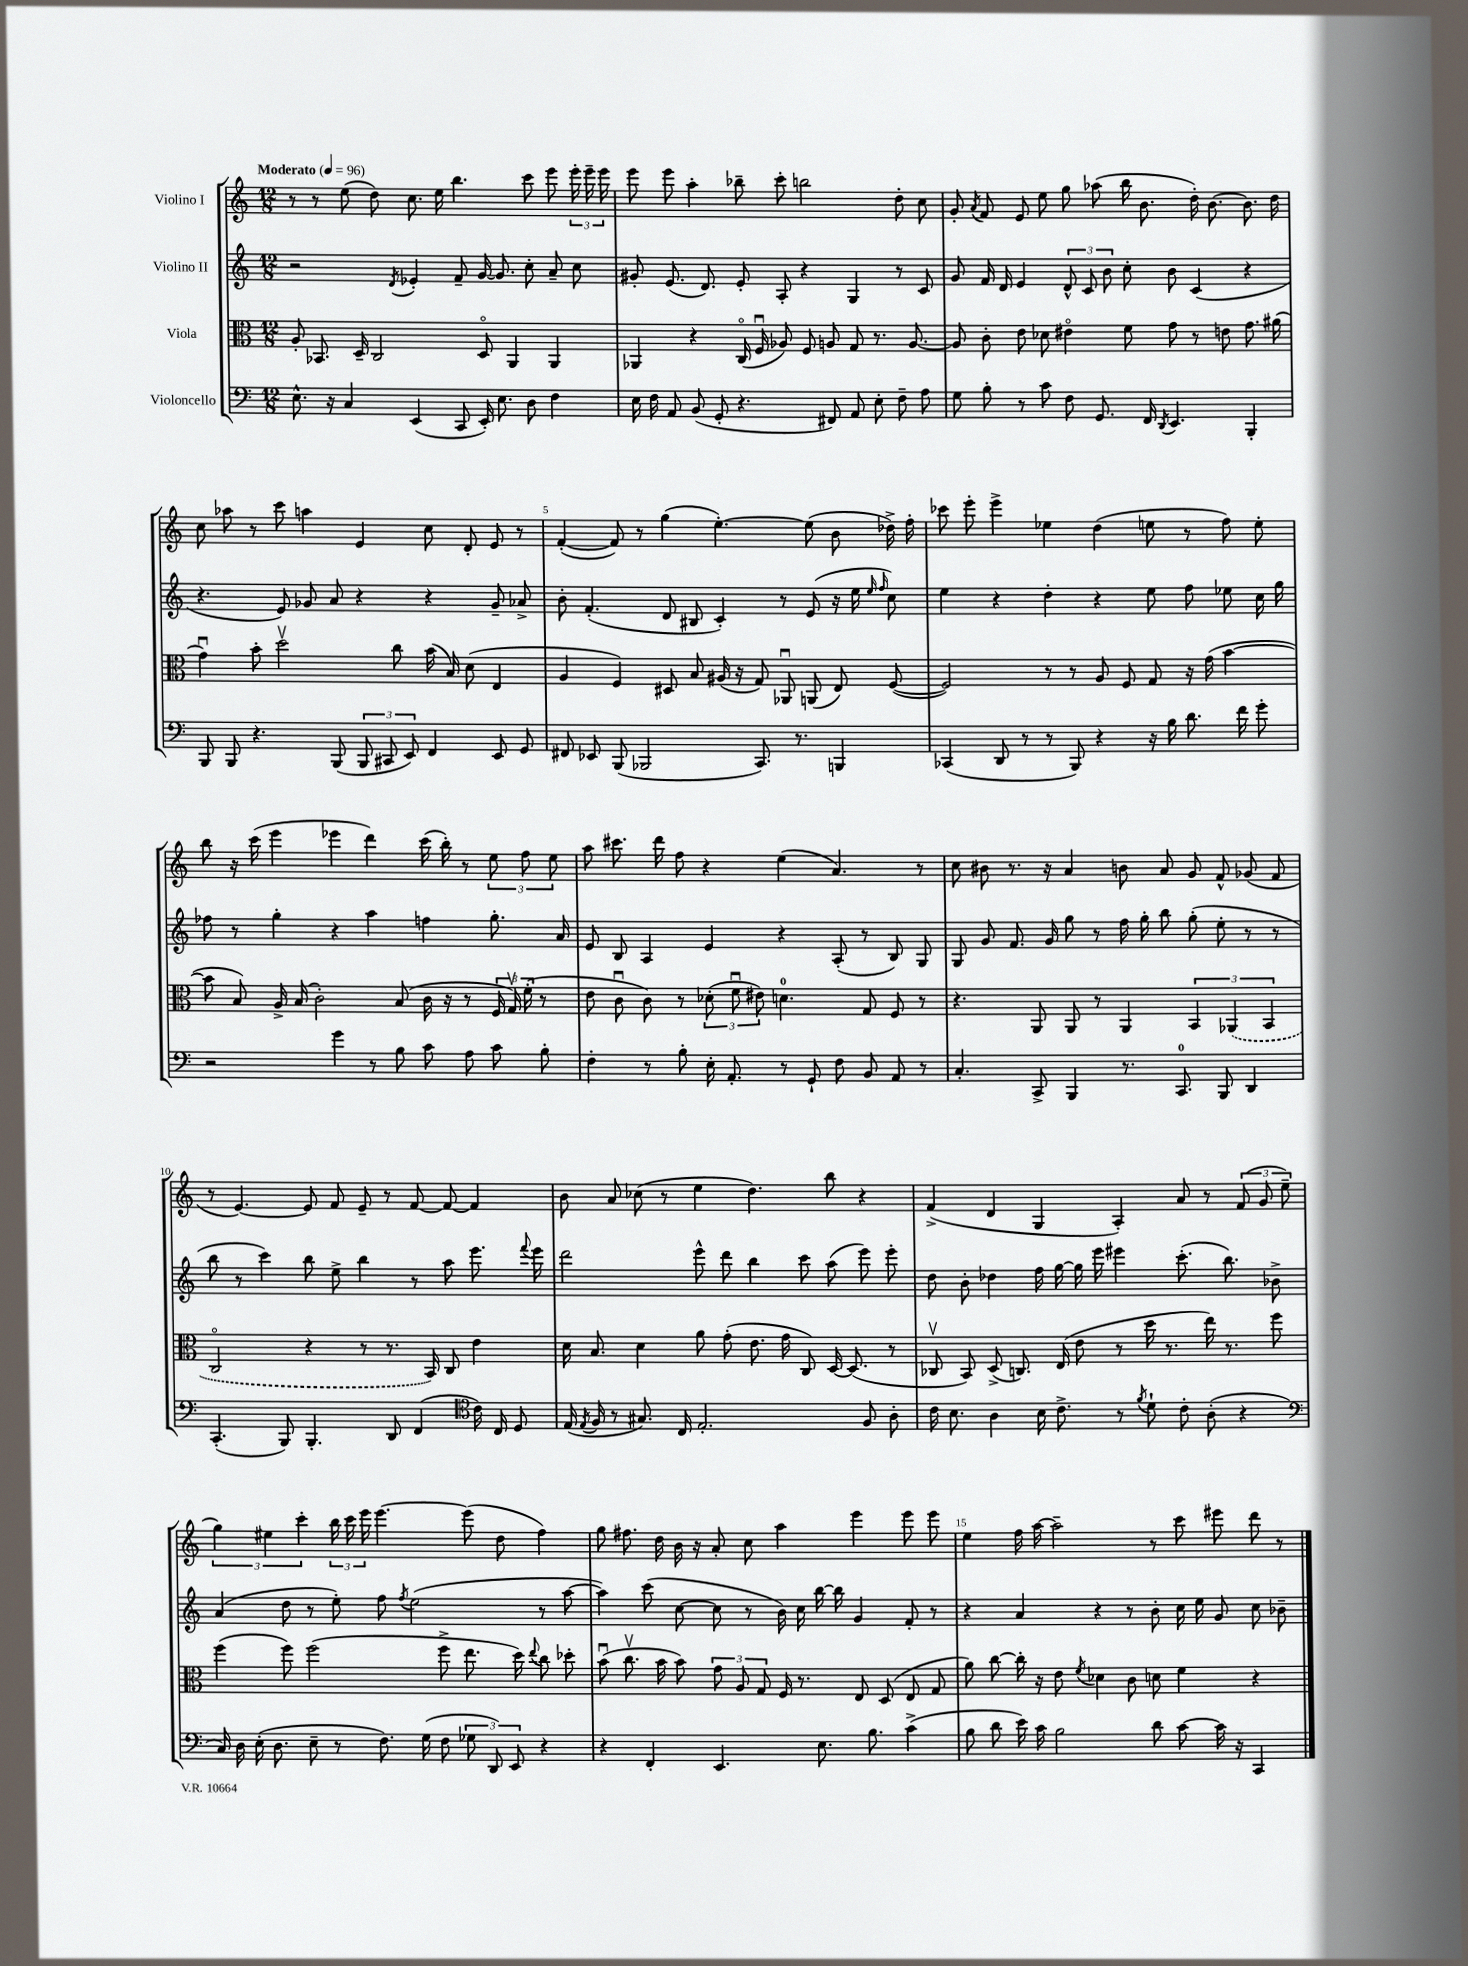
<<
\new StaffGroup <<
\new Staff = "s0" \with { instrumentName = "Violino I" } {
    \clef treble \key c \major \numericTimeSignature \time 12/8 \tempo "Moderato" 4 = 96
    \autoBeamOff r8 r8 e''8( d''8) c''8. e''16 b''4. c'''8 e'''8 \tuplet 3/2 { e'''16-. e'''16-- e'''16 } |
    e'''8 e'''8 a''4-. bes''8-- c'''8-. b''2 d''8-. c''8 |
    g'8-. \acciaccatura { a'8 } f'8 e'8 e''8 g''8 aes''8( b''16 b'8. d''16-.) b'8.~ b'8. d''16 |
    c''8 aes''8 r8 c'''8 a''4 e'4 c''8 d'8-. e'8 r8 |
    f'4~-.( f'8) r8 g''4( e''4.~-.) e''8( b'8 des''16->) f''16-. |
    ces'''8 e'''8-. e'''4-> ees''4 d''4( e''8 r8 f''8) e''8-. |
    b''8 r16 c'''16( e'''4 ees'''4 d'''4) c'''16( b''16-.) r8 \tuplet 3/2 { e''8 f''8 e''8 } |
    a''8 cis'''8. d'''16 f''8 r4 e''4( a'4.) r8 |
    c''8 bis'8 r8. r16 a'4 b'8 a'8 g'8 f'8-^ ges'8( f'8 |
    r8 e'4.~) e'8 f'8 e'8-- r8 f'8~ f'8~ f'4 |
    b'8 a'8 ces''8( r8 e''4 d''4.) b''8 r4 |
    f'4->( d'4 g4 a4-.) a'8 r8 \tuplet 3/2 { f'8( g'8 e''8-- } |
    \tuplet 3/2 { g''4) eis''4 c'''4-. } \tuplet 3/2 { b''16 c'''16 e'''16 } e'''4.~ e'''8( d''8 f''4) |
    g''8 fis''8. d''16 b'16 r16 a'8-. c''8 a''4 e'''4 e'''8 e'''8 |
    e''4 f''16 a''16~ a''2-- r8 c'''8 eis'''8 d'''8 r8 \bar "|." |
}
\new Staff = "s1" \with { instrumentName = "Violino II" } {
    \clef treble \key c \major \numericTimeSignature \time 12/8
    \autoBeamOff r2 \acciaccatura { d'8 } ees'4-. f'8-- g'16~ g'8. c''8-. a'8-- c''8 |
    gis'8-. e'8.( d'8.) e'8-. a8-. r4 g4 r8 c'8 |
    g'8 f'16 d'16 e'4 \tuplet 3/2 { d'8-^ c'8 b'8 } c''8-. b'8 c'4( r4 |
    r4. e'8) ges'8 a'8 r4 r4 ges'8-- aes'8-> |
    b'8-. f'4.-.( d'8 bis8 c'4-.) r8 e'8( r16 e''16 \grace { e''16 f''16 } c''8) |
    e''4 r4 d''4-. r4 e''8 f''8 ees''8 c''16 g''16 |
    fes''8 r8 g''4-. r4 a''4 f''4 g''8.-. a'16 |
    e'8 b8 a4 e'4 r4 a8-.( r8 b8) g8 |
    g8 g'8 f'8. g'16 g''8 r8 f''16 g''16-. b''8 g''8-.( e''8-. r8 r8 |
    b''8 r8 c'''4) b''8 e''8-> b''4 r8 a''8 e'''8. \appoggiatura { f'''8 } e'''16 |
    d'''2 e'''8-^ d'''8 b''4 c'''8 a''8( e'''8) e'''8-. |
    d''8 b'8-. des''4 f''16 g''16~ g''16 e'''16 eis'''4 c'''8.-.( b''8.) bes'8-> |
    a'4( d''8 r8 e''8-.) f''8 \acciaccatura { f''8 } e''2( r8 a''8~ |
    a''4) c'''8( c''8~ c''8 r8 b'16) c''16 b''16~ b''16 g'4 f'8-. r8 |
    r4 a'4 r4 r8 b'8-. c''16 e''16 g'8 c''8 bes'8-- \bar "|." |
}
\new Staff = "s2" \with { instrumentName = "Viola" } {
    \clef alto \key c \major \numericTimeSignature \time 12/8
    \autoBeamOff a8-. bes,8. d16-- c2 d8\flageolet a,4 a,4 |
    aes,4 r4 c16\flageolet( f16\downbow aes8) f8 a8 g8 r8. a8.~ |
    a8 c'8-. e'8 des'8 eis'4\flageolet f'8 g'8 r8 e'8 g'8. ais'16( |
    g'4\downbow) b'8-. d''2\upbow c''8 b'16( b16) d'8( e4 |
    a4 f4) dis8 b8 ais16( r16 g8) aes,8\downbow a,8( e8) f8~( |
    f2) r8 r8 a8 f8 g8 r16 g'16( b'4~ |
    b'8 b8) a16-> b16( c'2-.) b8( c'16 r16 r8 \tuplet 3/2 { f16 g16\upbow) f'16-.( } r8 |
    e'8 c'8\downbow c'8) r8 \tuplet 3/2 { des'8-.( f'8\downbow eis'8) } d'4.-0 g8 f8 r8 |
    r4. a,8 a,8 r8 a,4 \tuplet 3/2 { b,4 \once \slurDashed aes,4( b,4 } |
    c2\flageolet r4 r8 r8. b,16) c8 e'4 |
    d'16 b8. d'4 a'8 g'8-.( e'8. g'16 c8) d16~ d8.( r8 |
    ces8\upbow b,8) d8->( c8.) e16( e'8 r8 d''16 r8. e''16) r8. f''8 |
    f''4( f''8) f''2( f''8-> e''8. d''16) \appoggiatura { e''8 } c''8 des''8-. |
    b'8\downbow( c''8.\upbow b'16 b'8) \tuplet 3/2 { g'8 a8 g8 } f16 r8. e8 d8( e8 g8 |
    a'8) c''8~ c''16-. r16 e'8 \acciaccatura { f'8 } des'4 c'8 d'8 f'4 r4 \bar "|." |
}
\new Staff = "s3" \with { instrumentName = "Violoncello" } {
    \clef bass \key c \major \numericTimeSignature \time 12/8
    \autoBeamOff e8.-^ r16 c4 e,4( c,8 e,16-.) e8. d8 f4 |
    e16 f16 a,8 b,8( g,8-. r4. fis,8) a,8 e8-. f8-- a8 |
    g8 b8-. r8 c'8 f8 g,8. f,16 \acciaccatura { d,8 } e,4. b,,4-. |
    b,,8 b,,8 r4. b,,8( \tuplet 3/2 { b,,8 cis,8 e,8) } f,4 e,8 g,8 |
    fis,8 ees,8 b,,8( bes,,2 c,8.) r8. b,,4 |
    ces,4( d,8 r8 r8 b,,8) r4 r16 b16 d'8. f'16 g'8-. |
    r2 g'4 r8 b8 c'8 a8 c'8 b8-. |
    f4-. r8 b8-. e16-. a,8.-. r8 g,8-! f8 b,8 a,8 r8 |
    c4.-. c,8-> b,,4 r8. c,8.-0 b,,8 d,4 |
    c,4.-.( b,,8) b,,4.-. d,8 f,4( \clef tenor c'16) c16 d8 |
    e16( \acciaccatura { e8 } f16 r8 gis8.) c16 e2.-. f8 a8-. |
    c'16 b8. a4 b16 c'8.-> r8 \acciaccatura { f'8 } d'8-! c'8-. a8-.( r4 |
    \clef bass c16) d16 e16-.( d8. e8-- r8 f8.) g16( f8 \tuplet 3/2 { ges8 d,8) e,8 } r4 |
    r4 f,4-. e,4. e8. b8. c'4->( |
    b8 d'8 e'16) c'16 b2 d'8 c'8~ c'16 r16 c,4 \bar "|." |
}
>>
>>
\layout { \context { \Score \override BarNumber.break-visibility = ##(#f #t #t) barNumberVisibility = #(every-nth-bar-number-visible 5) } }
